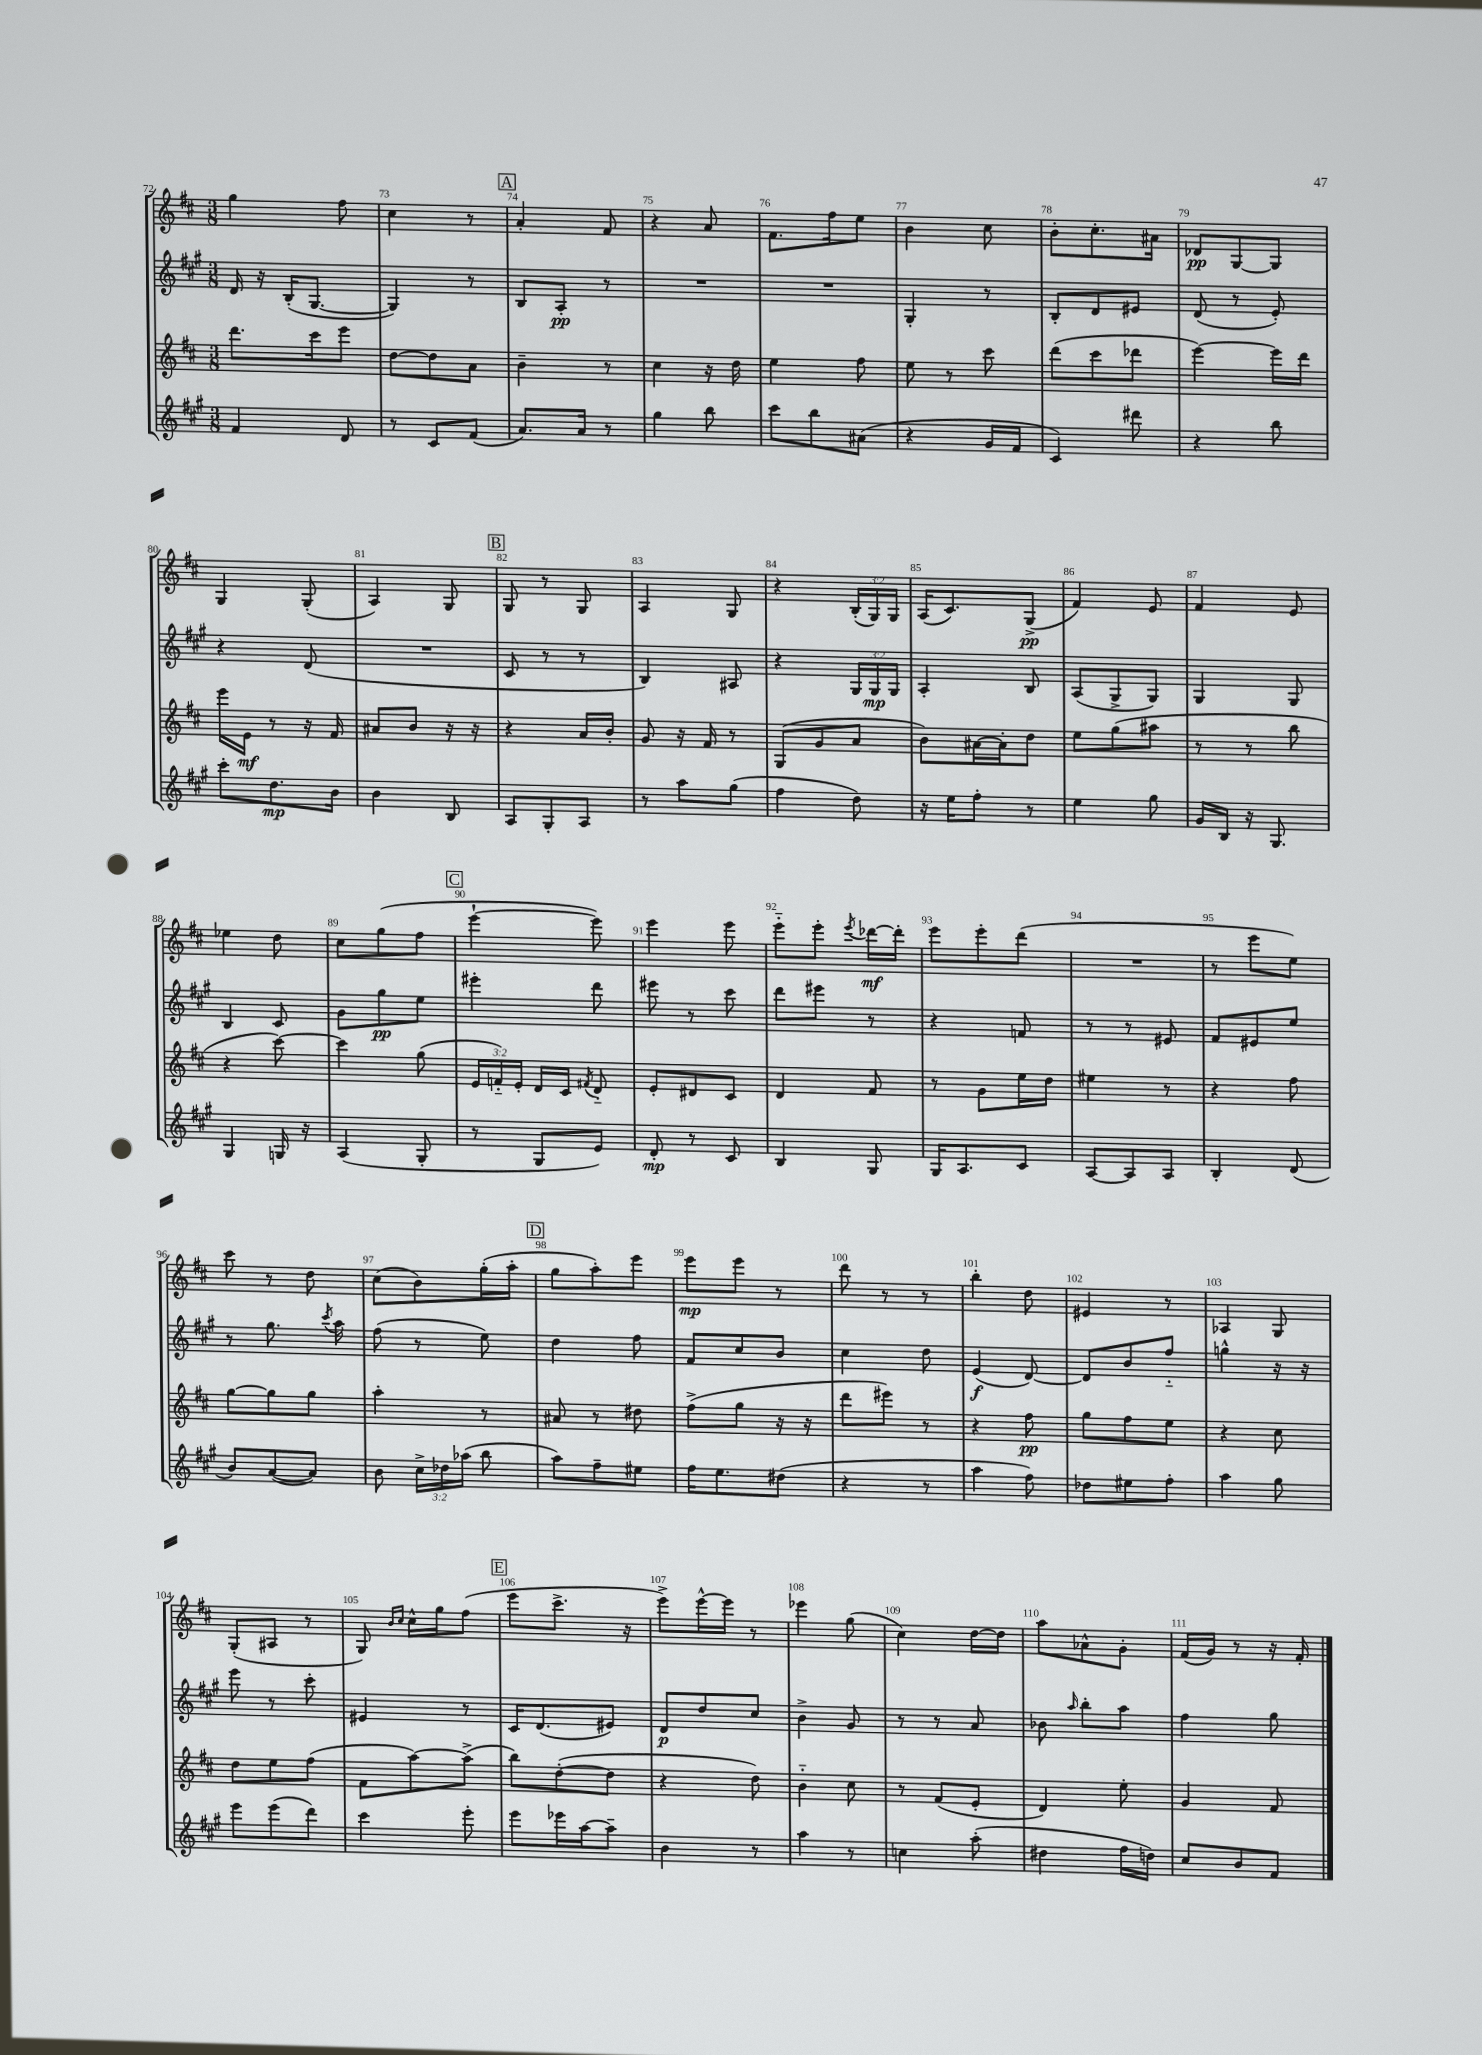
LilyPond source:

<<
\new StaffGroup <<
\new Staff = "s0" {
    \clef treble \key d \major \numericTimeSignature \time 3/8 \override Staff.TupletNumber.text = #tuplet-number::calc-fraction-text
    \autoBeamOff g''4 fis''8 |
    cis''4 r8 |
    \mark \markup { \box "A" } a'4-. fis'8 |
    r4 a'8 |
    fis'8.[ fis''16 e''8] |
    b'4 cis''8 |
    b'8[-. cis''8.-. ais'16] |
    des'8[\pp g8~ g8] |
    g4 g8-.( |
    a4) g8 |
    \mark \markup { \box "B" } g8 r8 g8 |
    a4 g8 |
    r4 \tuplet 3/2 { b16[-.( g16) g16] } |
    a16[( cis'8.) g8]->\pp( |
    fis'4) e'8 |
    fis'4 e'8 |
    ees''4 d''8 |
    cis''8[ g''8( fis''8] |
    \mark \markup { \box "C" } e'''4~-! e'''8) |
    e'''4 e'''8 |
    e'''8[-_ e'''8]-. \acciaccatura { e'''8 } des'''16[~\mf des'''16]-. |
    e'''8[ e'''8-. d'''8]( |
    R4. |
    r8 e'''8[ e''8]) |
    cis'''8 r8 d''8 |
    cis''8[( b'8) g''16-.( a''16]-. |
    \mark \markup { \box "D" } g''8[ a''8-.) e'''8] |
    e'''8[\mp e'''8] r8 |
    d'''8 r8 r8 |
    b''4-. d''8 |
    eis'4 r8 |
    aes4 g8 |
    g8[-.( ais8] r8 |
    g8) \grace { b'16[ cis''16] } cis''16[-^ g''16 fis''8]( |
    \mark \markup { \box "E" } e'''8[ cis'''8.]-> r16 |
    e'''8[->) e'''16~-^ e'''16] r8 |
    ees'''4 g''8( |
    cis''4) d''16[~ d''16] |
    a''8[ aes'8-^ g'8]-. |
    fis'16[( g'16]) r8 r16 fis'16-. \bar "|." |
}
\new Staff = "s1" {
    \clef treble \key a \major \numericTimeSignature \time 3/8 \override Staff.TupletNumber.text = #tuplet-number::calc-fraction-text
    \autoBeamOff d'16 r16 b16[-.( gis8.]~ |
    gis4) r8 |
    \mark \markup { \box "A" } b8[ a8]-.\pp r8 |
    R4. |
    R4. |
    gis4-. r8 |
    b8[-. d'8 eis'8] |
    d'8( r8 e'8-.) |
    r4 d'8( |
    R4. |
    \mark \markup { \box "B" } cis'8 r8 r8 |
    b4) ais8 |
    r4 \tuplet 3/2 { gis16[ gis16\mp gis16] } |
    a4-. b8 |
    a8[( gis8-> gis8]) |
    gis4 gis8 |
    b4 cis'8 |
    gis'8[ gis''8\pp e''8] |
    \mark \markup { \box "C" } eis'''4-. d'''8 |
    eis'''8 r8 cis'''8 |
    d'''8[ eis'''8] r8 |
    r4 f'8 |
    r8 r8 eis'8 |
    fis'8[ eis'8 e''8] |
    r8 gis''8. \acciaccatura { cis'''8 } a''16 |
    fis''8( r8 e''8) |
    \mark \markup { \box "D" } d''4 fis''8 |
    fis'8[ cis''8 b'8] |
    cis''4 d''8 |
    e'4\f( d'8~) |
    d'8[ b'8 fis''8]-_ |
    g''4-^ r16 r16 |
    e'''8 r8 cis'''8-. |
    eis'4 r8 |
    \mark \markup { \box "E" } cis'16[ d'8.( eis'8]) |
    d'8[\p d''8 cis''8] |
    b'4-> gis'8 |
    r8 r8 a'8 |
    bes'8 \grace { a''16 } b''8[-. a''8] |
    fis''4 gis''8 \bar "|." |
}
\new Staff = "s2" {
    \clef treble \key d \major \numericTimeSignature \time 3/8 \override Staff.TupletNumber.text = #tuplet-number::calc-fraction-text
    \autoBeamOff d'''8.[ cis'''16 e'''8] |
    d''8[~ d''8 a'8] |
    \mark \markup { \box "A" } b'4-- r8 |
    cis''4 r16 d''16 |
    e''4 fis''8 |
    e''8 r8 cis'''8 |
    d'''8[( cis'''8 des'''8] |
    e'''4~) e'''16[ d'''16] |
    e'''16[ e'16]\mf r8 r16 fis'16 |
    ais'8[ b'8] r16 r16 |
    \mark \markup { \box "B" } r4 a'16[ b'16]-. |
    g'8 r16 fis'16 r8 |
    g8[( g'8 a'8] |
    b'8[) ais'16~ ais'16-. d''8] |
    e''8[ g''8( ais''8] |
    r8 r8 b''8 |
    r4 cis'''8~) |
    cis'''4 g''8( |
    \mark \markup { \box "C" } \tuplet 3/2 { e'16[ f'16-_) e'16]-. } d'16[ cis'16] \acciaccatura { fis'8 } d'8-_ |
    e'8[-. dis'8 cis'8] |
    d'4 fis'8 |
    r8 g'8[ e''16 d''16] |
    eis''4 r8 |
    r4 fis''8 |
    g''8[~ g''8 g''8] |
    a''4-. r8 |
    \mark \markup { \box "D" } ais'8 r8 dis''8 |
    fis''8[->( g''8] r16 r16 |
    d'''8[ eis'''8]) r8 |
    r4 fis''8\pp |
    g''8[ fis''8 e''8] |
    r4 cis''8 |
    d''8[ e''8 fis''8]( |
    fis'8[ a''8~) a''8]->( |
    \mark \markup { \box "E" } b''8[) d''8~-.( d''8] |
    r4 d''8) |
    b'4-_ cis''8 |
    r8 fis'8[( e'8]-. |
    d'4) e''8-. |
    g'4 fis'8 \bar "|." |
}
\new Staff = "s3" {
    \clef treble \key a \major \numericTimeSignature \time 3/8 \override Staff.TupletNumber.text = #tuplet-number::calc-fraction-text
    \autoBeamOff fis'4 d'8 |
    r8 cis'8[ fis'8]( |
    \mark \markup { \box "A" } a'8.[) a'16] r8 |
    gis''4 b''8 |
    cis'''8[ b''8 ais'8]( |
    r4 gis'16[ fis'16] |
    cis'4) dis'''8 |
    r4 b''8 |
    cis'''8[-. d''8.\mp b'16] |
    b'4 b8 |
    \mark \markup { \box "B" } a8[ gis8-. a8] |
    r8 a''8[ gis''8]( |
    fis''4 d''8) |
    r16 e''16[ fis''8]-. r8 |
    e''4 gis''8 |
    gis'16[ b16] r16 gis8. |
    gis4 g16 r16 |
    a4( gis8-. |
    \mark \markup { \box "C" } r8 gis8[ e'8]) |
    d'8-.\mp r8 cis'8 |
    b4 gis8 |
    gis16[ a8. cis'8] |
    a8[~ a8 a8] |
    b4-. d'8( |
    b'8[) a'8~( a'8]) |
    b'8 \tuplet 3/2 { cis''16[-> des''16 aes''16]( } b''8 |
    \mark \markup { \box "D" } a''8[) fis''8-- eis''8] |
    fis''16[ e''8. dis''8]( |
    r4 r8 |
    a''4 fis''8) |
    des''8[ eis''8 fis''8]-. |
    a''4 gis''8 |
    e'''8[ e'''8( d'''8]) |
    cis'''4 e'''8-. |
    \mark \markup { \box "E" } e'''8[ ees'''16 a''16~ a''8]-- |
    b'4 r8 |
    a''4 r8 |
    c''4 a''8-.( |
    dis''4 fis''16[ d''16]) |
    cis''8[ b'8 fis'8] \bar "|." |
}
>>
>>
\layout { \context { \Score currentBarNumber = #72 \override BarNumber.break-visibility = ##(#f #t #t) barNumberVisibility = #all-bar-numbers-visible } }
